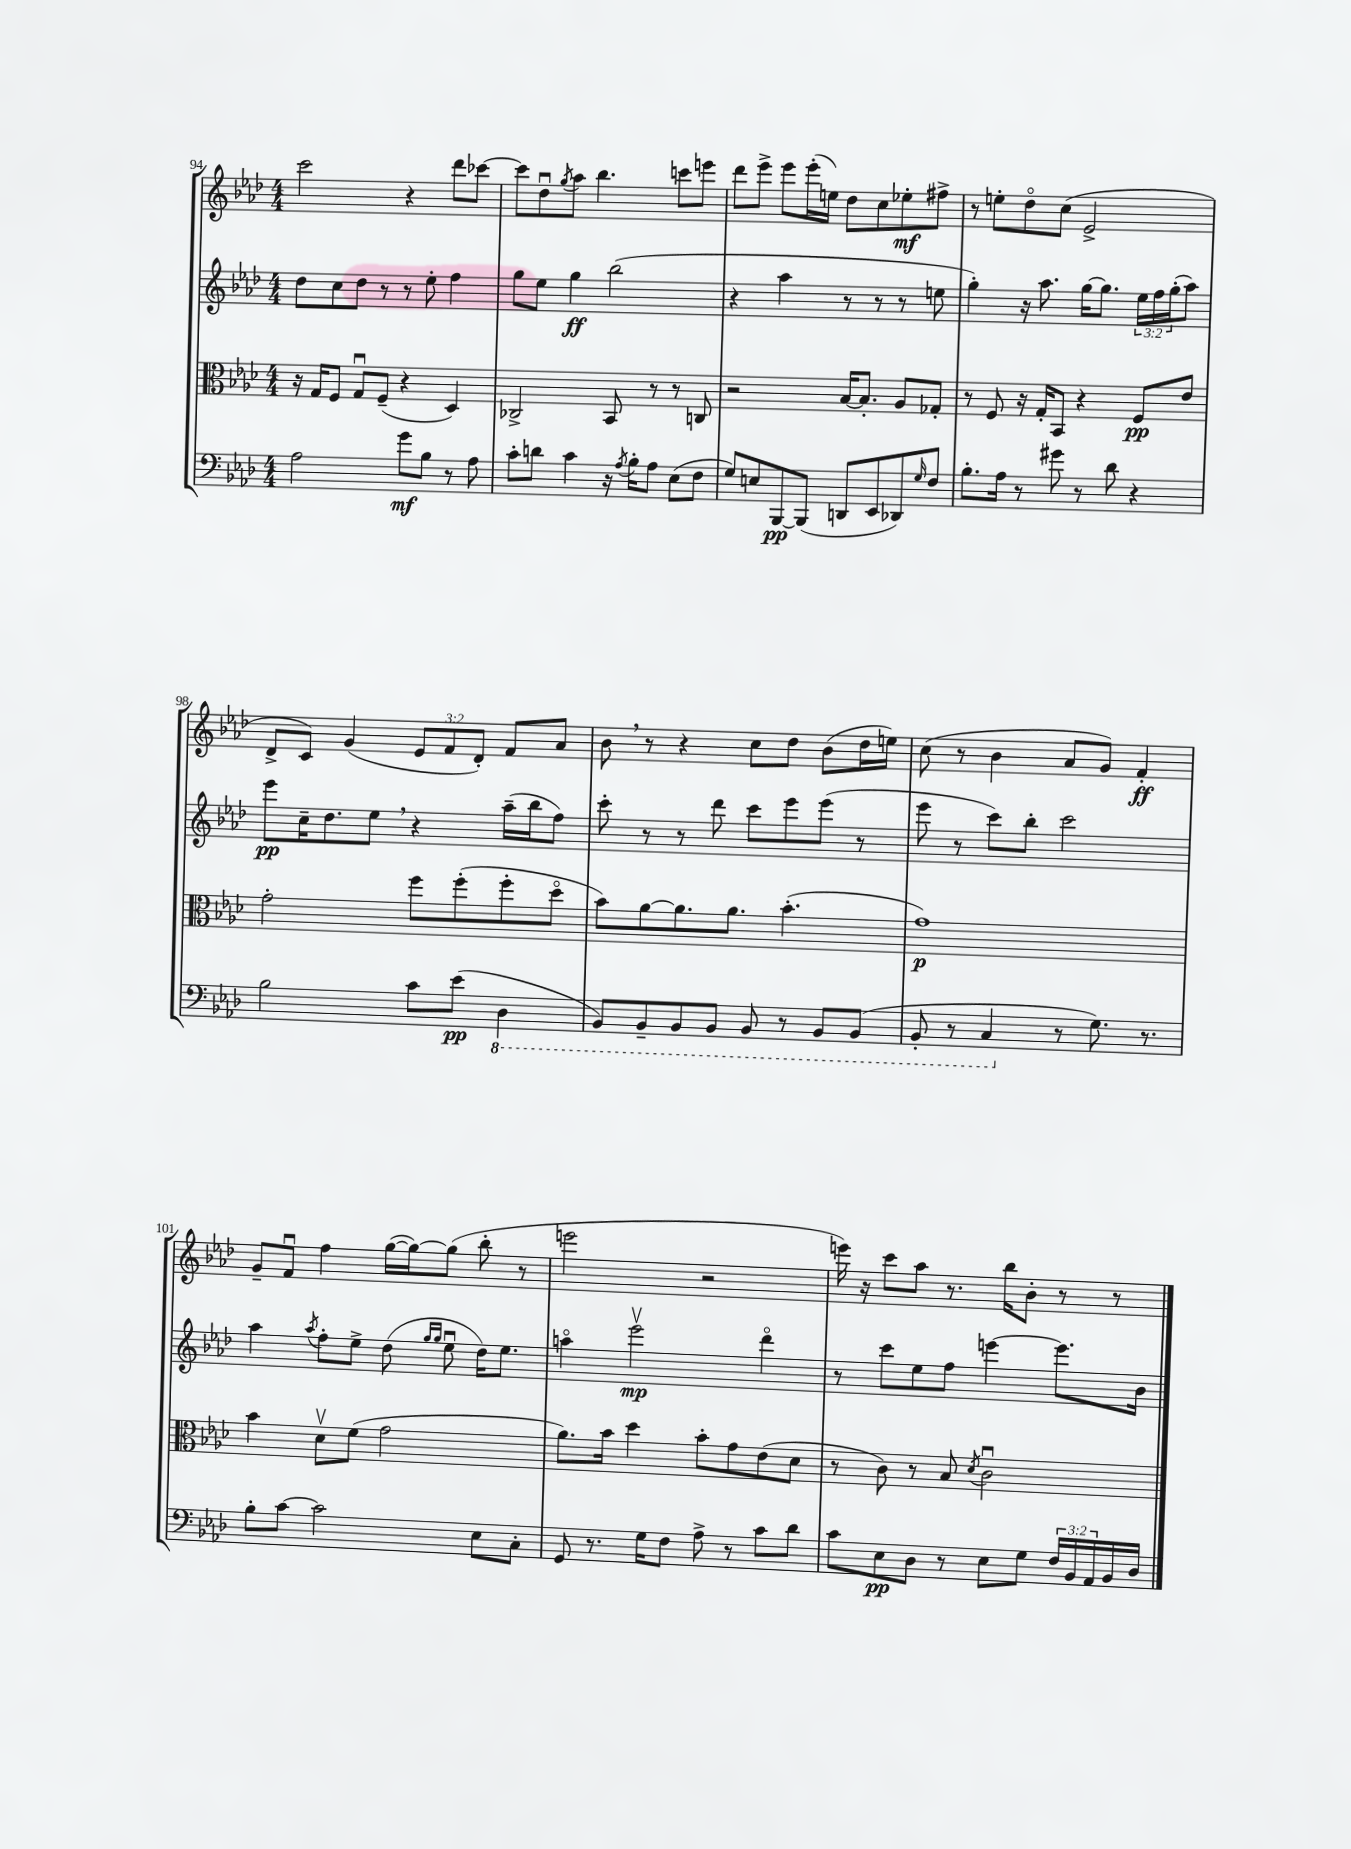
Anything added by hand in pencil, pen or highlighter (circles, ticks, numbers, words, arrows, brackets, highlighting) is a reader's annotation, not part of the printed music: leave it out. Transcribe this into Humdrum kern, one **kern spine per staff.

**kern	**kern	**kern	**kern
*staff4	*staff3	*staff2	*staff1
*clefF4	*clefC3	*clefG2	*clefG2
*k[b-e-a-d-]	*k[b-e-a-d-]	*k[b-e-a-d-]	*k[b-e-a-d-]
*M4/4	*M4/4	*M4/4	*M4/4
2A-	16r	8dd-	2ccc
.	16G	.	.
.	8F	8cc	.
.	8Gu	8dd-	.
.	(8F~	8r	.
8g	4r	8r	4r
8B-	.	8ee-'	.
8r	4D-)	4ff	8ddd-
8A-	.	.	[8ccc-
=	=	=	=
8c'	2C-^	8gg	8ccc-]
8d	.	8ee-	8dd-u
.	.	.	8qgg
4c	.	4gg	8aa-
.	.	.	4.bb-
16r	8BB-	(2bb-	.
8qA-	.	.	.
16B-'	.	.	.
8A-	8r	.	.
(8E-	8r	.	8ccc
8F	8C	.	8eee
=	=	=	=
8G)	2r	4r	8ddd-
8E	.	.	8eee-^
[8BBB-	.	4aa-	8eee-
(8BBB-]	.	.	(16eee-'
.	.	.	16ee)
8DD	[16B-	8r	8dd-
.	8.B-']	.	.
8EE-	.	8r	8cc
8DD-)	8A-	8r	8ee-'
16qqG	.	.	.
8F	8G-'	8ee	8ff#^
=	=	=	=
8.B-'	8r	4gg')	8r
.	8F	.	8ee'
16A-	.	.	.
8r	16r	16r	8dd-o
.	16G'	8.aa-	.
8g#	8BB-	.	(8cc
8r	4r	[16gg	2e-^
.	.	8.gg]	.
8d-	.	.	.
4r	8F	24ee-	.
.	.	24ff	.
.	.	(24gg'	.
.	8e-	8aa-)	.
=	=	=	=
2B-	2g'	8eee-	8d-^
.	.	16cc~	8c)
.	.	8.dd-	.
.	.	.	(4g
.	.	8ee-	.
8c	8ff	4r	12e-
.	.	.	12f
(8e-	(8ff'	.	.
.	.	.	12d-')
4DD-	8ff'	(16aa-~	8f
.	.	16bb-	.
.	8dd-o	8ff)	8a-
=	=	=	=
8BBB-)	8b-)	8ccc'	8b-
8BBB-~	[8a-	8r	8r
8BBB-	8.a-]	8r	4r
8BBB-	.	8ddd-	.
.	8.a-	.	.
8BBB-	.	8ccc	8cc
8r	(4.b-'	8eee-	8dd-
8BBB-	.	(8eee-	(8b-
(8BBB-	.	8r	16dd-
.	.	.	16ee)
=	=	=	=
8BBB-'	1g)	8eee-	(8cc
8r	.	8r	8r
4CC	.	8ccc)	4b-
.	.	8bb-'	.
8r	.	2ccc	8a-
8.G)	.	.	8g)
.	.	.	4f'
8.r	.	.	.
=	=	=	=
8B-'	4b-	4aa-	8g~
[8c	.	.	8fu
.	.	8qaa-	.
2c]	8d-v	8ff'	4ff
.	(8f	8ee-^	.
.	2g	(8dd-	([16gg
.	.	.	16gg_)
.	.	16qqgg	.
.	.	16qqgg	.
.	.	8ee-u	(8gg]
8E-	.	16dd-)	8bb-'
.	.	8.ee-	.
8C'	.	.	8r
=	=	=	=
8GG	8.a-)	4aao	2eee
8.r	.	.	.
.	16b-	.	.
.	4dd-	2eee-v	.
16G	.	.	.
8F	.	.	.
8A-^	8b-'	.	2r
8r	8g	.	.
8c	(8e-	4ddd-o	.
8d-	8d-	.	.
=	=	=	=
8c	8r	8r	16eee)
.	.	.	16r
8E-	8c)	8ccc	8ccc
8D-	8r	8ee-	8aa-
8r	8B-	8ff	8.r
.	8qd-	.	.
8E-	2cu	[4eee	.
.	.	.	16bb-
8G	.	.	8b-'
24F	.	8.eee]	8r
24BB-	.	.	.
24AA-	.	.	.
16BB-	.	.	8r
16D-	.	16b-	.
==	==	==	==
*-	*-	*-	*-
